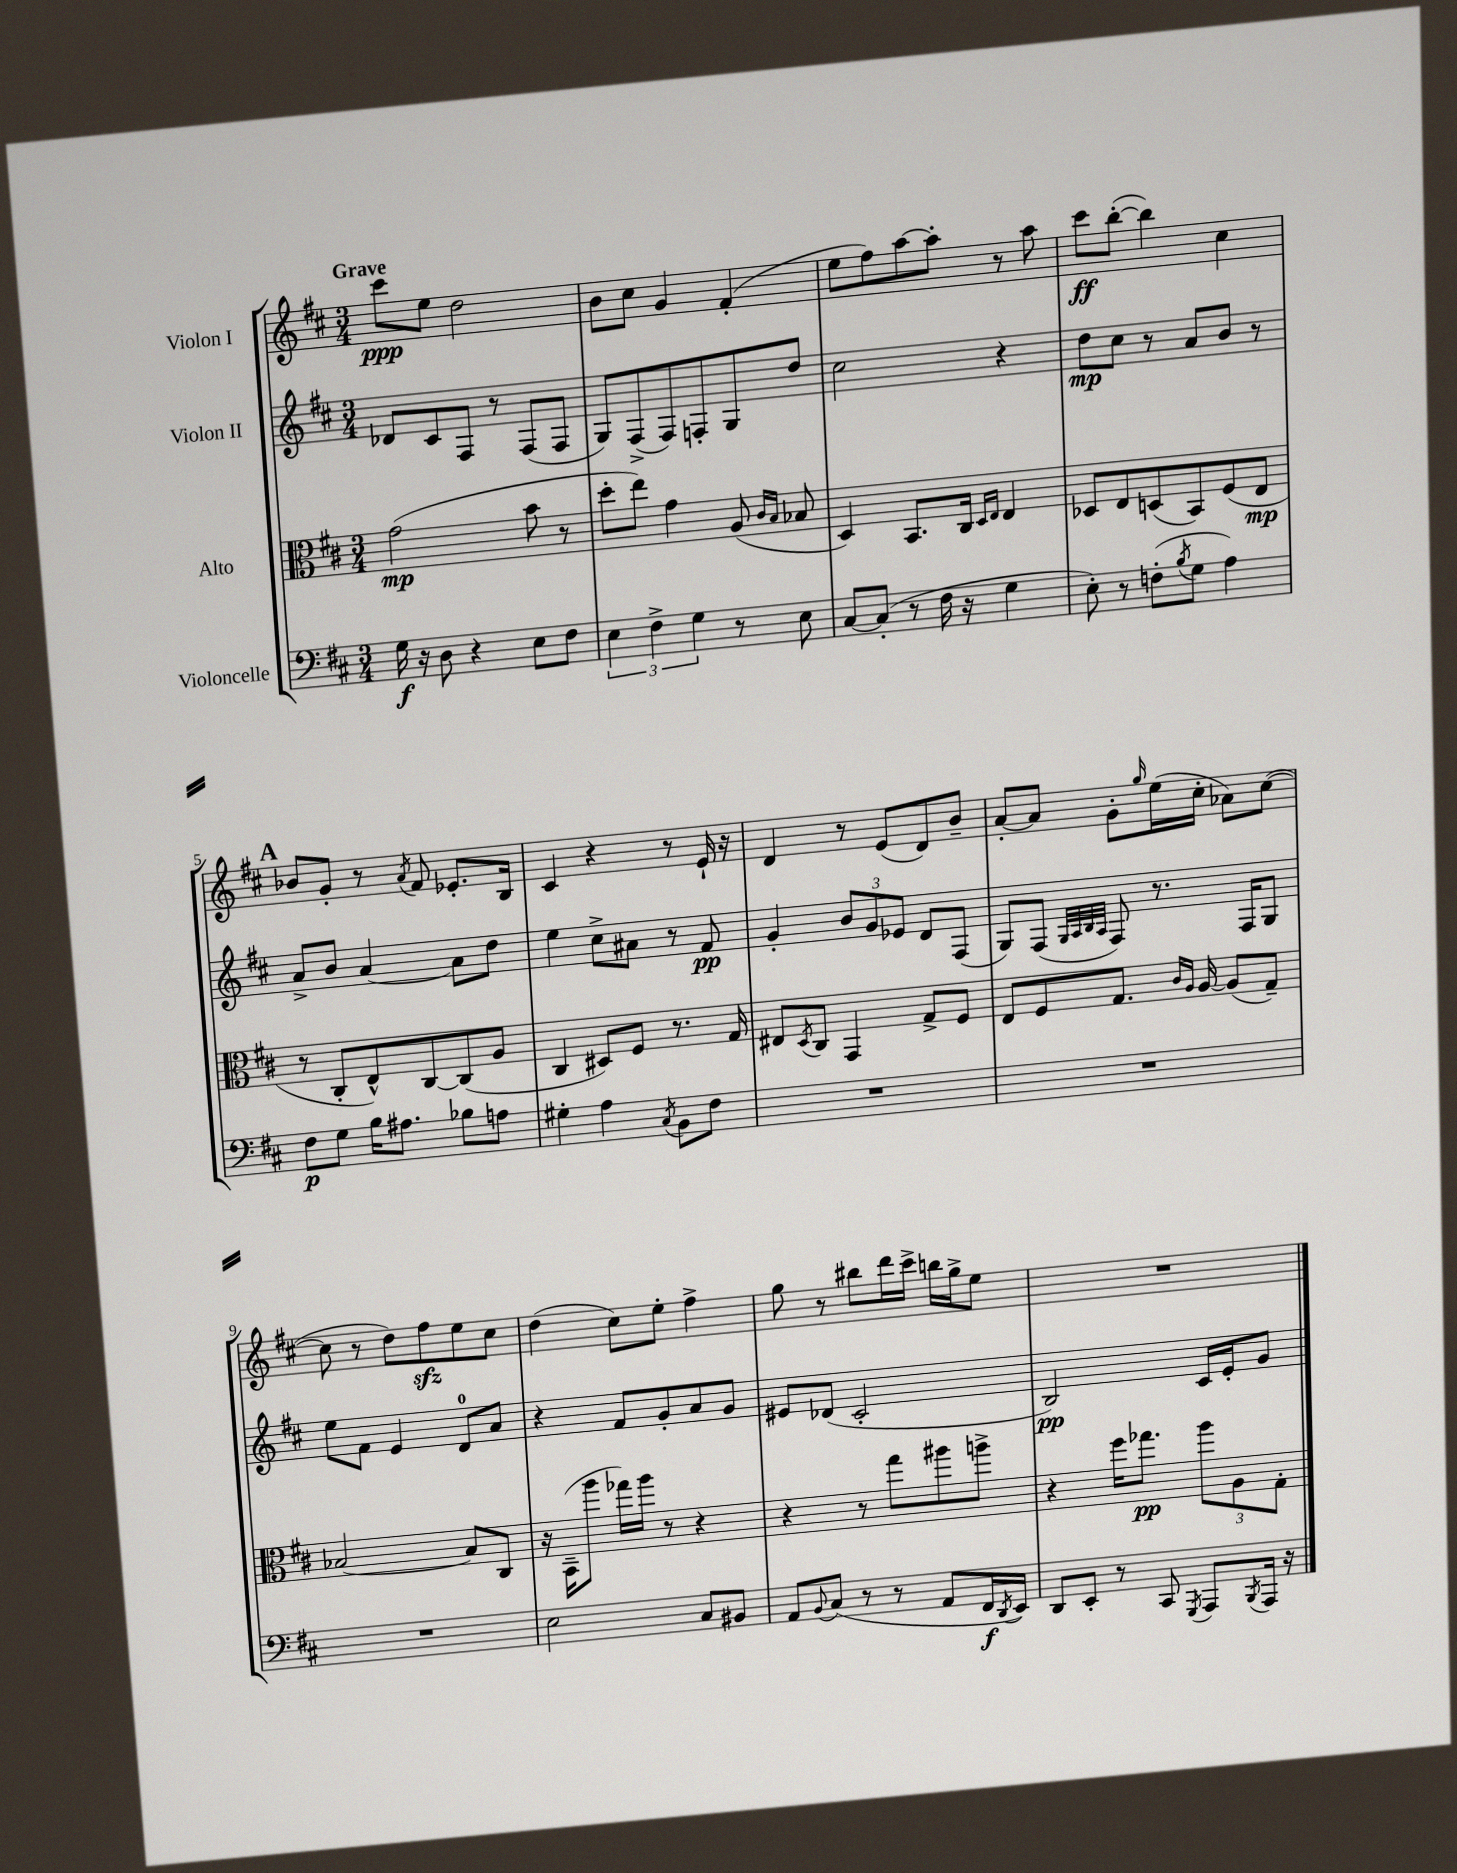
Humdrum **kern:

**kern	**dynam	**kern	**dynam	**kern	**dynam	**kern	**dynam
*part4	*part4	*part3	*part3	*part2	*part2	*part1	*part1
*staff4	*staff4	*staff3	*staff3	*staff2	*staff2	*staff1	*staff1
*I"Violoncelle	*	*I"Alto	*	*I"Violon II	*	*I"Violon I	*
*clefF4	*	*clefC3	*	*clefG2	*	*clefG2	*
*k[f#c#]	*	*k[f#c#]	*	*k[f#c#]	*	*k[f#c#]	*
*M3/4	*	*M3/4	*	*M3/4	*	*M3/4	*
=1	=1	=1	=1	=1	=1	=1	=1
!	!	!	!	!	!	!LO:TX:a:B:t=Grave	!
16G\	f	(2g\	mp	8d-X/L	.	8ccc#\L	ppp
16r	.	.	.	.	.	.	.
8D\	.	.	.	8c#/	.	8ee\J	.
4r	.	.	.	8F#/J	.	2dd\	.
.	.	.	.	8r	.	.	.
8E\L	.	8b\	.	(8F#/L	.	.	.
8F#\J	.	8r	.	8F#/J	.	.	.
=2	=2	=2	=2	=2	=2	=2	=2
6E\	.	8dd'\L	.	8G/L)	.	8b\L	.
.	.	8ee\J)	.	(8F#^/	.	8cc#\J	.
6F#^\	.	.	.	.	.	.	.
.	.	4g\	.	8F#/)	.	4g/	.
6G\	.	.	.	.	.	.	.
.	.	.	.	8Fn'/	.	.	.
8r	.	(8A/	.	8G/	.	(4f#'/	.
.	.	16qqc#/LL	.	.	.	.	.
.	.	16qqB/JJ	.	.	.	.	.
8E\	.	8B-X/	.	8dd/J	.	.	.
=3	=3	=3	=3	=3	=3	=3	=3
[8C#/L	.	4D/)	.	2cc#\	.	8ee\L	.
(8C#'/J]	.	.	.	.	.	8ff#\)	.
8r	.	8.BB/L	.	.	.	[8aa\	.
16F#\	.	.	.	.	.	8aa'\J]	.
16r	.	16C#/Jk	.	.	.	.	.
.	.	16qqD/LL	.	.	.	.	.
.	.	16qqE/JJ	.	.	.	.	.
4G\	.	4E/	.	4r	.	8r	.
.	.	.	.	.	.	8aa\	.
=4	=4	=4	=4	=4	=4	=4	=4
8E'\)	.	8D-X/L	.	8dd\L	mp	8ccc#\L	ff
8r	.	8E/	.	8cc#\J	.	([8bb'\J	.
(8Fn'\L	.	(8Dn/	.	8r	.	4bb\])	.
8qB/	.	.	.	.	.	.	.
8G\J	.	8BB/)	.	8a/L	.	.	.
4A\)	.	(8F#/	.	8b/J	.	4cc#\	.
.	.	8E/J	mp	8r	.	.	.
!!LO:LB:g=z
!!LO:REH:place=s1:t=A
=5	=5	=5	=5	=5	=5	=5	=5
8F#\L	p	8r	.	8a^/L	.	8b-X/L	.
8G\J	.	8C#'/L	.	8b/J	.	8g'/J	.
16B\KL	.	8E^^/)	.	[4a/	.	8r	.
8.A#X\J	.	.	.	.	.	.	.
.	.	.	.	.	.	8qa/	.
.	.	[8C#/	.	.	.	8f#/	.
8B-X\L	.	(8C#/]	.	8a\L]	.	8.e-X'/L	.
8An\J	.	8A/J	.	8dd\J	.	.	.
.	.	.	.	.	.	16B/Jk	.
=6	=6	=6	=6	=6	=6	=6	=6
4G#X'\	.	4C#/	.	4ee\	.	4c#/	.
4A\	.	8D#X/L)	.	8cc#^\L	.	4r	.
.	.	8F#/J	.	8a#X\J	.	.	.
8qC#/	.	.	.	.	.	.	.
8BB\L	.	8.r	.	8r	.	8r	.
8F#\J	.	.	.	8f#/	pp	16e`/	.
.	.	16G/	.	.	.	16r	.
=7	=7	=7	=7	=7	=7	=7	=7
2.r	.	8E#X/L	.	4g'/	.	4d/	.
.	.	8qD/	.	.	.	.	.
.	.	8C#/J	.	.	.	.	.
.	.	4GG/	.	12b/L	.	8r	.
.	.	.	.	12g/	.	.	.
.	.	.	.	.	.	(8e/L	.
.	.	.	.	12e-X/J	.	.	.
.	.	8G^/L	.	8d/L	.	8d/)	.
.	.	8F#/J	.	(8F#/J	.	8b~/J	.
=8	=8	=8	=8	=8	=8	=8	=8
2.r	.	8E/L	.	8G/L)	.	[8a'/L	.
.	.	8F#/	.	(8F#/J	.	8a/J]	.
.	.	.	.	32qqG/LLL	.	.	.
.	.	.	.	32qqA/	.	.	.
.	.	.	.	32qqB/	.	.	.
.	.	.	.	32qqA/JJJ	.	.	.
.	.	8.G/J	.	8F#/)	.	8g'\L	.
.	.	.	.	.	.	16qqgg/	.
.	.	.	.	8.r	.	(16ee\L	.
.	.	16qqc#/LL	.	.	.	.	.
.	.	16qqA/JJ	.	.	.	.	.
.	.	[16A/	.	.	.	16cc#'\JJ	.
.	.	(8A/L]	.	.	.	8a-X\L)	.
.	.	.	.	16F#/KL	.	.	.
.	.	8G~/J)	.	8G/J	.	([8cc#\J	.
!!LO:LB:g=z
=9	=9	=9	=9	=9	=9	=9	=9
2.r	.	[2B-X/	.	8ee\L	.	8cc#\]	.
.	.	.	.	8f#\J	.	8r	.
.	.	.	.	4e/	.	8dd\L)	.
.	.	.	.	.	.	8ff#zz\	.
.	.	8B-/L]	.	8d/L	.	8ee\	.
.	.	8C#/J	.	8a/J	.	8cc#\J	.
=10	=10	=10	=10	=10	=10	=10	=10
2E\	.	16r	.	4r	.	(4dd\	.
.	.	(16BB~\KL	.	.	.	.	.
.	.	8aa\J	.	.	.	.	.
.	.	16gg-X\LL)	.	8f#/L	.	8cc#\L)	.
.	.	16aa\JJ	.	.	.	.	.
.	.	8r	.	8g'/	.	8ee'\J	.
8C#/L	.	4r	.	8a/	.	4ff#^\	.
8BB#X/J	.	.	.	8g/J	.	.	.
=11	=11	=11	=11	=11	=11	=11	=11
8AA/L	.	4r	.	8e#X/L	.	8gg\	.
8qqBB/	.	.	.	.	.	.	.
(8C#/J	.	.	.	(8d-X/J	.	8r	.
8r	.	8r	.	2c#'/	.	8bb#X\L	.
8r	.	8gg\L	.	.	.	16ddd\L	.
.	.	.	.	.	.	16ccc#^\JJ	.
8AA/L	.	8aa#X\	.	.	.	16bbn\LL	.
.	.	.	.	.	.	16gg^\J	.
16FF#/L	f	8aan^\J	.	.	.	8ee\J	.
8qDD/	.	.	.	.	.	.	.
16EE/JJ)	.	.	.	.	.	.	.
=12	=12	=12	=12	=12	=12	=12	=12
8DD/L	.	4r	.	2B/)	pp	2.r	.
8EE'/J	.	.	.	.	.	.	.
8r	.	16ff#\KL	.	.	.	.	.
.	.	8.gg-X\J	pp	.	.	.	.
8CC#/	.	.	.	.	.	.	.
8qGGG/	.	.	.	.	.	.	.
8AAA/L	.	12aa\L	.	16c#/LL	.	.	.
.	.	.	.	16e'/J	.	.	.
.	.	12A\	.	.	.	.	.
8qBBB/	.	.	.	.	.	.	.
16AAA/Jk	.	.	.	8g/J	.	.	.
.	.	12G'\J	.	.	.	.	.
16r	.	.	.	.	.	.	.
==	==	==	==	==	==	==	==
*-	*-	*-	*-	*-	*-	*-	*-
